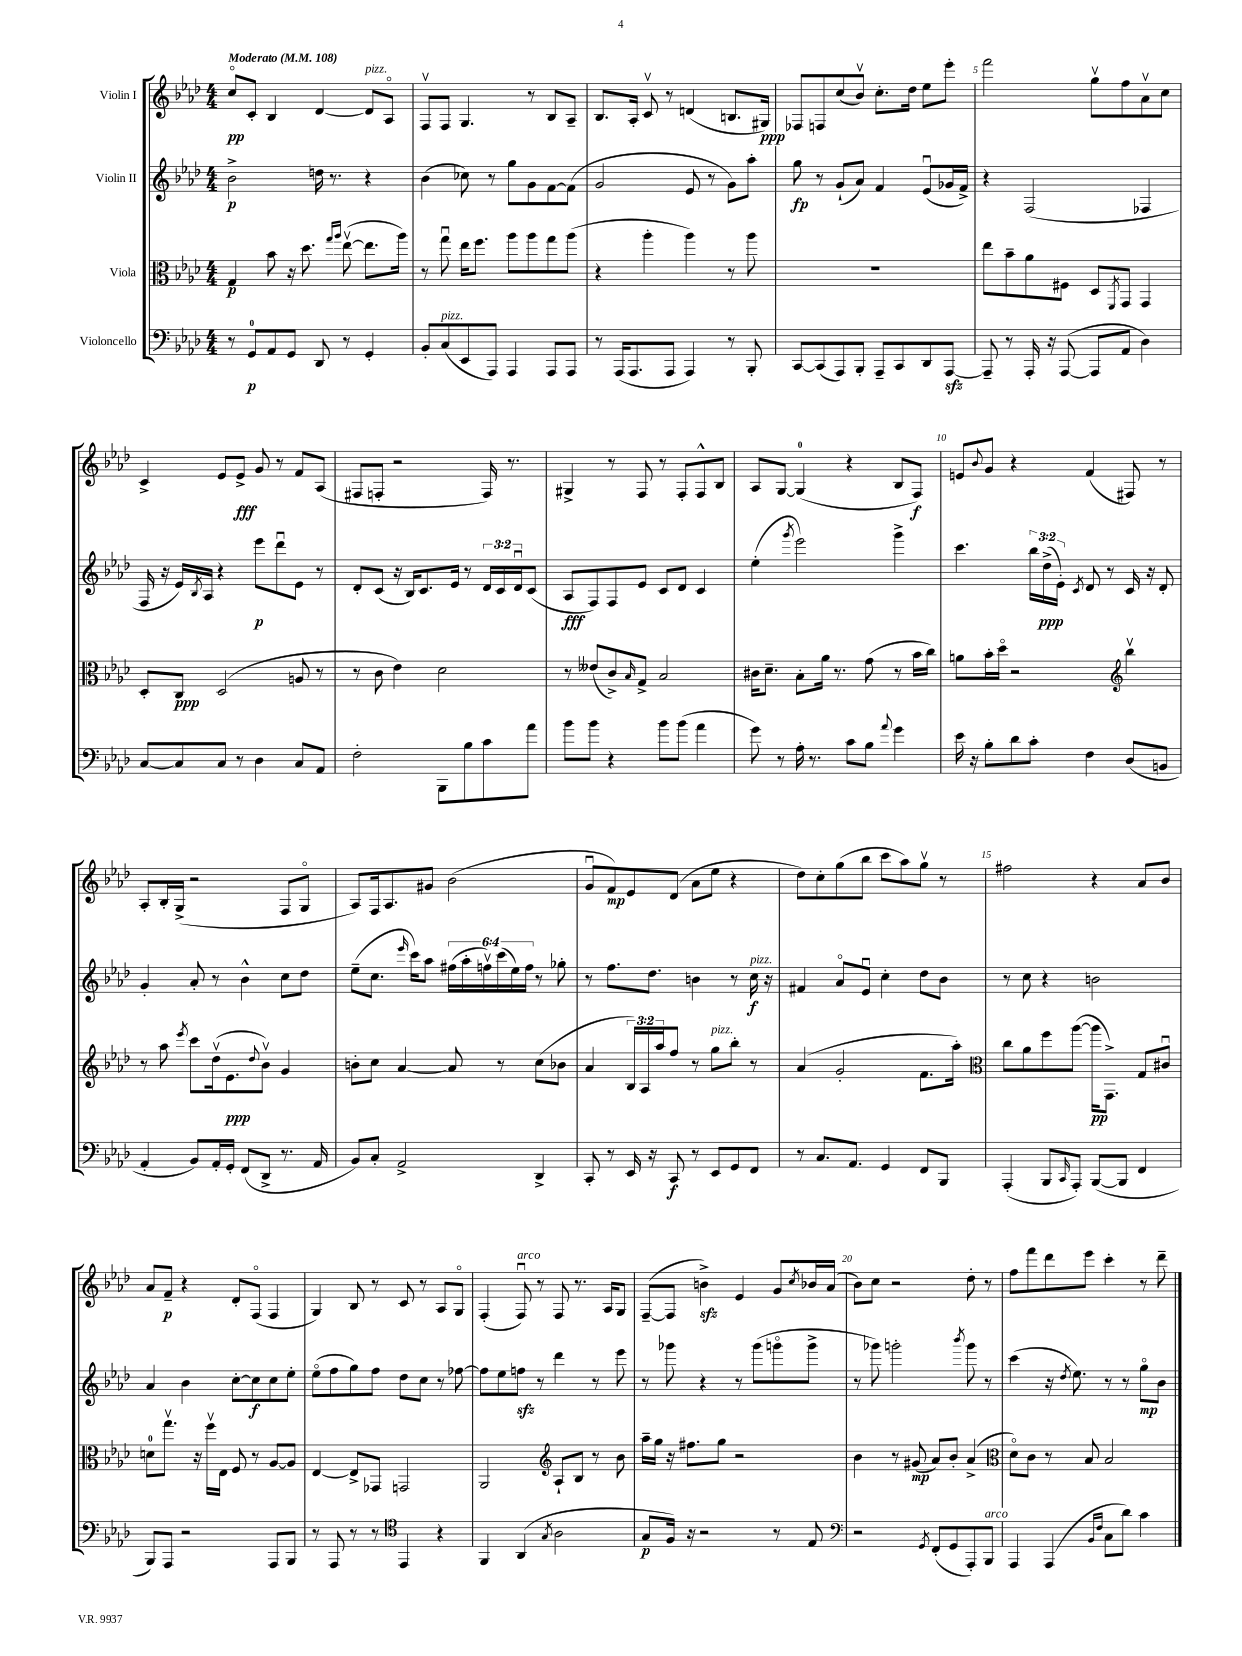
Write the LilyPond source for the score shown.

<<
\new StaffGroup <<
\new Staff = "s0" \with { instrumentName = "Violin I" } {
    \clef treble \key aes \major \numericTimeSignature \time 4/4 \tempo "Moderato" 4 = 108
    c''8\flageolet\pp c'8-. bes4 des'4~ des'8^\markup { \italic "pizz." } aes8\flageolet |
    f8\upbow f8 g4. r8 bes8 aes8-- |
    bes8. aes16-. c'8\upbow r8 d'4( b8. gis16\ppp) |
    fes8 f8 c''8( bes'8\upbow) c''8.-. des''16 ees''8 ees'''8-. |
    f'''2 g''8\upbow f''8 aes'8\upbow c''8 |
    c'4-> ees'8 ees'8->\fff g'8 r8 f'8 aes8( |
    fis8 f8-. r2 f16) r8. |
    gis4-> r8 f8 r8 f8-. f8-^ bes8 |
    aes8 g8~ g4-0( r4 bes8 f8\f) |
    e'8 \appoggiatura { bes'8 } g'8 r4 f'4( fis8) r8 |
    aes8-. bes16-. g16->( r2 f8 g8\flageolet |
    aes8) f16 aes8. gis'8 bes'2( |
    g'8\downbow f'8\mp) ees'8 des'8( aes'8 ees''8 r4 |
    des''8) c''8-. g''8( bes''8 c'''8 aes''8) g''8\upbow r8 |
    fis''2 r4 aes'8 bes'8 |
    aes'8 f'8--\p r4 des'8-. f8\flageolet( f4 |
    g4) bes8 r8 c'8 r8 aes8 g8\flageolet |
    f4-.( f8\downbow^\markup { \italic "arco" }) r8 f8 r8. aes16 g8 |
    f8~--( f8 b'4->\sfz) ees'4 g'8 \acciaccatura { c''8 } bes'16 aes'16( |
    bes'8) c''8 r2 des''8-. r8 |
    f''8 f'''8 des'''8 ees'''8 c'''4-. r8 des'''8-- \bar "|." |
}
\new Staff = "s1" \with { instrumentName = "Violin II" } {
    \clef treble \key aes \major \numericTimeSignature \time 4/4 \override Staff.TupletNumber.text = #tuplet-number::calc-fraction-text
    bes'2->\p d''16 r8. r4 |
    bes'4( ces''8) r8 g''8 g'8 f'8~ f'8( |
    g'2 ees'8 r8 g'8) aes''8-. |
    g''8\fp r8 g'8-!( aes'8) f'4 ees'8\downbow( ges'16 f'16->) |
    r4 f2( fes4 |
    f16 r16 ees'16) \acciaccatura { bes8 } aes16 r4 ees'''8\p des'''8\downbow ees'8 r8 |
    des'8-. c'8( r16 bes16) c'8. ees'16 r8 \tuplet 3/2 { des'16 c'16 des'16\downbow } c'8( |
    aes8\fff f8) f8 ees'8 c'8 des'8 c'4 |
    ees''4-.( \acciaccatura { g'''8 } ees'''2) g'''4-> |
    c'''4. \tuplet 3/2 { bes''16 des''16->\ppp( ees'16-.) } \acciaccatura { c'8 } des'8 r8 c'16 r16 des'8-. |
    g'4-. aes'8-. r8 bes'4-^ c''8 des''8 |
    ees''8--( c''8. \grace { ees'''16 } c'''16) aes''8 \tuplet 6/4 { fis''16( aes''16-. f''16\upbow) c'''16( ees''16) f''16 } r8 ges''8-. |
    r8 f''8. des''8. b'4 r8 c''16\f^\markup { \italic "pizz." } r16 |
    fis'4 aes'8\flageolet ees'8\downbow c''4-. des''8 bes'8 |
    r8 c''8 r4 b'2 |
    aes'4 bes'4 c''8~-. c''8\f c''8 ees''8-. |
    ees''8\flageolet( f''8 g''8) f''8 des''8 c''8 r8 fes''8~ |
    fes''8 ees''8 f''8\sfz r8 des'''4 r8 ees'''8 |
    r8 ges'''8 r4 r8 ges'''8( g'''8\flageolet g'''8-> |
    r8 ges'''8) g'''2-. \acciaccatura { bes'''8 } g'''8 r8 |
    c'''4( r16 \acciaccatura { des''8 } ees''8.) r8 r8 g''8\flageolet\mp bes'8 \bar "|." |
}
\new Staff = "s2" \with { instrumentName = "Viola" } {
    \clef alto \key aes \major \numericTimeSignature \time 4/4 \override Staff.TupletNumber.text = #tuplet-number::calc-fraction-text
    g4\p bes'8 r16 des''8. \grace { g''16 aes''16 } ees''8~\upbow( ees''8. aes''16) |
    r8 g''8\downbow ees''16 f''8. aes''8 aes''8 g''8 aes''8( |
    r4 aes''4-. aes''4) r8 aes''8 |
    R1 |
    ees''8 bes'8-- aes'8 fis8 des8 \acciaccatura { f,8 } g,8 g,4 |
    des8-. c8\ppp des2( a8 r8 |
    r8 c'8 ees'4) des'2 |
    r8 eeses'8( c'8->) \grace { bes16 } g8-> bes2 |
    cis'16 des'8.-- bes8-. aes'16 r8. g'8( r8 bes'16 c''16) |
    a'8 bes'16-. des''16\flageolet r2 \clef treble bes''4\upbow |
    r8 aes''8 \acciaccatura { ees'''8 } c'''8 des''16\upbow( ees'8.\ppp \appoggiatura { des''8 } bes'8\upbow) g'4 |
    b'8-. c''8 aes'4~ aes'8 r8 c''8( bes'8 |
    aes'4 \tuplet 3/2 { bes16) aes16 aes''16 } f''8 r8 g''8^\markup { \italic "pizz." } bes''8-. r8 |
    aes'4( g'2-. f'8. aes''16-.) |
    \clef alto c''8 aes'8 f''8 aes''8~( aes''16\pp g,8.->) g8 cis'8\downbow |
    d'8-0 g''8.\upbow r16 f''16\upbow ees16 f8 r8 aes8~ aes8 |
    ees4~ ees8-> ges,8 g,2 |
    aes,2 \clef treble aes8-! bes8 r8 bes'8 |
    aes''16-- g''16 r16 fis''8. g''8 r2 |
    bes'4 r8 gis'8\mp( aes'8) bes'8-. aes'4->( |
    \clef alto des'8\flageolet) c'8 r8 bes8 bes2 \bar "|." |
}
\new Staff = "s3" \with { instrumentName = "Violoncello" } {
    \clef bass \key aes \major \numericTimeSignature \time 4/4
    r8 g,8-0\p aes,8 g,8 des,8 r8 g,4-. |
    bes,8-. c8^\markup { \italic "pizz." }( ees,8 aes,,8) aes,,4 aes,,8 aes,,8 |
    r8 aes,,16( aes,,8. aes,,8 aes,,4) r8 bes,,8-. |
    c,8~ c,8( aes,,8) bes,,8-. aes,,8-- c,8 des,8 aes,,8~\sfz |
    aes,,8-- r8 aes,,16-. r16 aes,,8~( aes,,8 aes,8 des4) |
    c8~ c8 c8 r8 des4 c8 aes,8 |
    f2-. bes,,8 bes8 c'8 aes'8 |
    bes'8 bes'8 r4 bes'8 bes'8( aes'4 |
    g'8) r8 aes16-. r8. c'8 bes8 \appoggiatura { aes'8 } g'4 |
    ees'16 r16 bes8-. des'8 c'8-. f4 des8( b,8 |
    aes,4-. bes,8) aes,16-. g,16-. f,8( des,8-> r8. aes,16 |
    bes,8) c8-. aes,2-> des,4-> |
    c,8-. r8 ees,16 r16 c,8\f r8 ees,8 g,8 f,8 |
    r8 c8. aes,8. g,4 f,8 bes,,8 |
    aes,,4-.( bes,,8 \grace { c,16 } aes,,8-.) bes,,8~( bes,,8 f,4 |
    bes,,8) aes,,8 r2 aes,,8 bes,,8 |
    r8 aes,,8 r8 r8 \clef tenor ees,4 r4 |
    f,4 aes,4( \acciaccatura { g8 } aes2 |
    g8\p f16) r16 r2 r8 ees8 |
    \clef bass r2 \acciaccatura { g,8 } f,8-.( g,8 aes,,8-.) bes,,8^\markup { \italic "arco" } |
    aes,,4 aes,,4( \grace { bes,16 f16 } c8 des'8) c'4 \bar "|." |
}
>>
>>
\layout { \context { \Score \override BarNumber.break-visibility = ##(#f #t #t) barNumberVisibility = #(every-nth-bar-number-visible 5) } }
